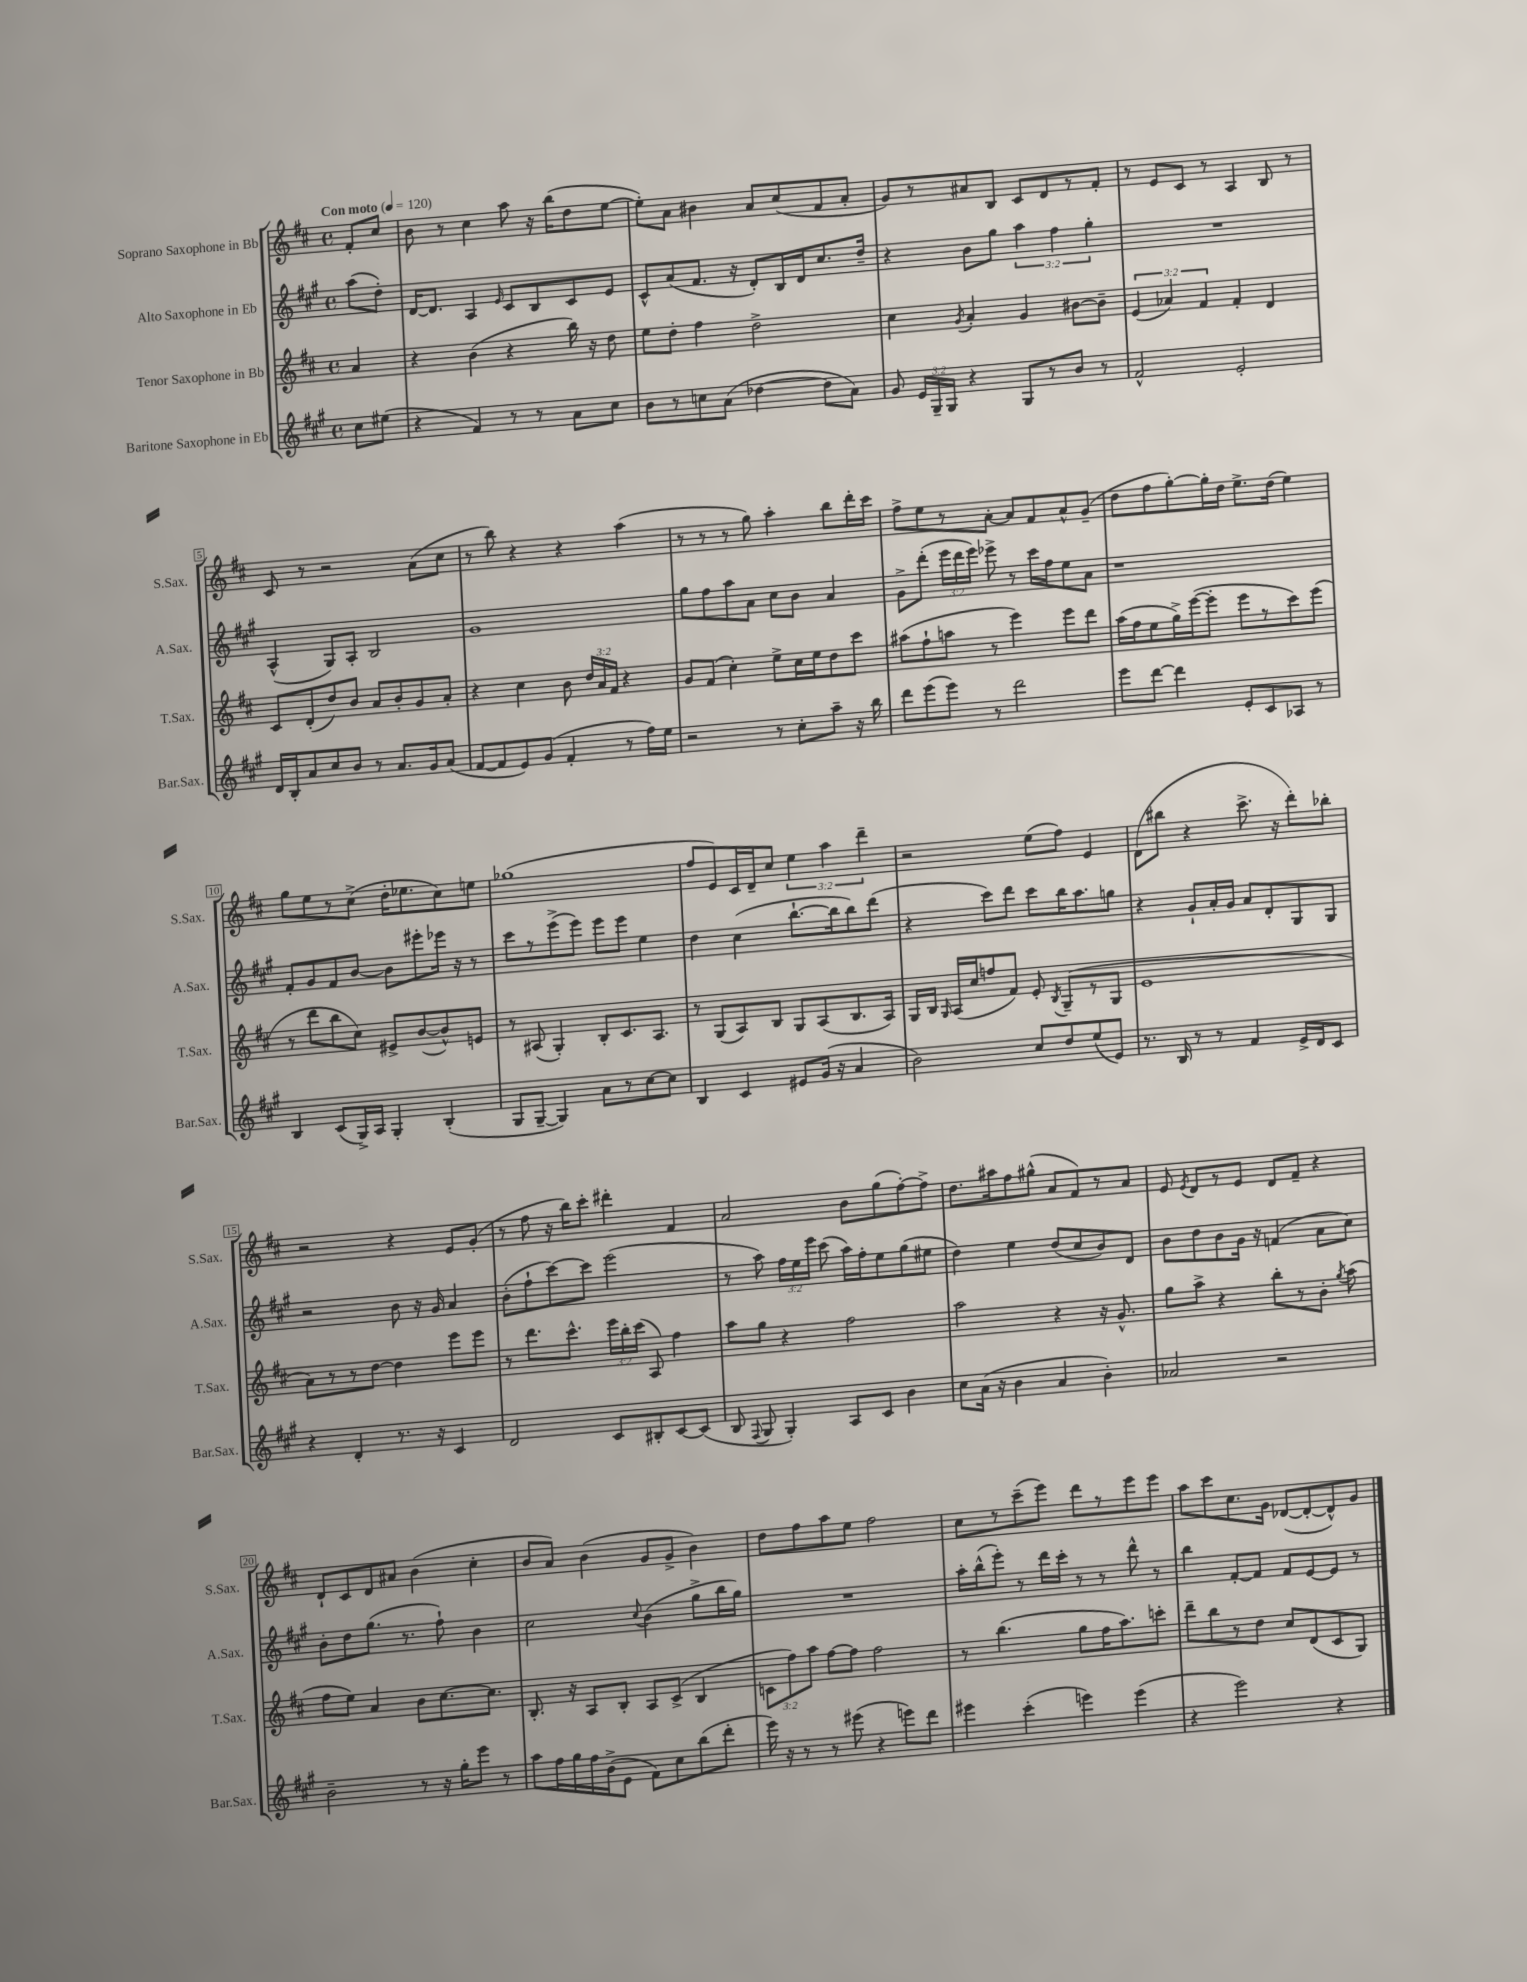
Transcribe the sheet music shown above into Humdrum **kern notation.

**kern	**kern	**kern	**kern
*staff4	*staff3	*staff2	*staff1
*clefG2	*clefG2	*clefG2	*clefG2
*k[f#c#g#]	*k[f#c#]	*k[f#c#g#]	*k[f#c#]
*M4/4	*M4/4	*M4/4	*M4/4
*met(c)	*met(c)	*met(c)	*met(c)
*MM120	*MM120	*MM120	*MM120
8cc#\L	4a/	(8aa\L	8f#'/L
(8ee#\J	.	8dd'\J)	8cc#/J
=	=	=	=
4r	4r	[16d/LK	8b\
.	.	8.d/]J	.
.	.	.	8r
4f#/)	(4b\	4A/	4cc#\
.	.	16qqe/	.
8r	4r	8c#/L	8aa\
8r	.	8B/	16r
.	.	.	(16bb\LK
8a\L	16bb\)	8c#/	8dd\
.	16r	.	.
8cc#\J	8dd\	8e/J	[8ee\J
=	=	=	=
8b\L	8ee\L	8c#^^/L	8ee'\]L)
8r	8dd'\J	(8a/	8a\J
8cc\	4ff#\	8.f#/J	4b#\
(8a\J	.	.	.
.	.	16r	.
[4dd-\	2dd^\	8d'/L)	8a/L
.	.	16B/L	(8cc#/
.	.	16d/J	.
8dd-\]L	.	8.cc#/	8f#/
8a\J)	.	.	8a'/J
.	.	16dd~/Jk	.
=	=	=	=
8g#/	4cc#\	4r	8g/L)
24e/LL	.	.	8r
24G#~/	.	.	.
24G#/JJ	.	.	.
.	8qg/	.	.
4r	4a'/	8b\L	8a#/
.	.	8gg#\J	8B/J
8G#/L	4g/	6aa\	8c#/L
8r	.	.	8d/
.	.	6ff#\	.
8b/J	[8b#\L	.	8r
.	.	6gg#'\	.
8r	8b#~\]J	.	8f#'/J
=	=	=	=
2f#^^/	(6e/	1r	8r
.	.	.	8e/L
.	6a-/)	.	.
.	.	.	8c#/J
.	6f#/	.	.
.	.	.	8r
2e'/	4f#'/	.	4A/
.	4d/	.	8B/
.	.	.	8r
=	=	=	=
16d/LL	8c#/L	(4A^^/	8c#/
16B'/J	.	.	.
8a/	(8d'/	.	8r
8cc#/	8dd/)	8G#/L)	2r
8b/J	8b/J	8A'/J	.
8r	8a/L	2B/	.
8.a/L	8b'/	.	.
.	8g/	.	(8a\L
16g#/k	.	.	.
(8a/J	8a'/J	.	8cc#\J
=	=	=	=
[8f#/L	4r	1g#	8r
8f#/]	.	.	8bb\)
8e/)	4cc#\	.	4r
(8g#/J	.	.	.
4f#'/	8b\	.	4r
.	24dd/LL	.	.
.	24a/	.	.
.	24f#/JJ	.	.
8r	4r	.	(4aa\
16ff#\LL)	.	.	.
16ee\JJ	.	.	.
=	=	=	=
2r	8g/L	8gg#\L	8r
.	(8f#/J	8ff#\	8r
.	4cc#'\)	8aa\	8r
.	.	8a\J	8gg\)
8r	8ee^\L	8cc#\L	4aa'\
8cc#'\L	16cc#\L	8b\J	.
.	16ee\J	.	.
8aa~\J	8dd\	4a/	8bb\L
16r	8ccc#\J	.	16ddd'\L
16bb\	.	.	16ccc#\JJ
=	=	=	=
8ddd\L	(8aa#\L	8g#^\L	8ff#^\L
(8eee\	8ff#`\	(8ddd'\J	8ee\
8eee\J)	8aa\J	24eee\LL	8r
.	.	24ddd\	.
.	.	24eee\JJ)	.
8r	8r	8eee-^\	[8a'\J
2ddd\	4eee\)	8r	8a/]L
.	.	16ccc#\LL	8f#/
.	.	16ff#\J	.
.	8eee\L	8ee\	8a^^/
.	8ddd\J	8a\J	(8g~/J
=	=	=	=
8eee\L	(16aa\LL	1r	8dd\L
.	16ff#\J	.	.
[8ddd\J	8ee\	.	8ff#\
4ddd\]	16gg^\L)	.	[8gg'\)
.	([16eee\J	.	.
.	8eee'\]J	.	16gg'\]L
.	.	.	16dd\JJ
8e'/L	8eee\L	.	8.ee^\L
8c#/	8r	.	.
.	.	.	(16dd\Jk
8A-/J	8ccc#\)	.	4ee\)
8r	(8eee\J	.	.
=	=	=	=
4B/	8r	8f#'/L	8gg\L
.	8ddd\L	8g#/	8ee\
(8c#/L	8bb\	8f#/	8r
16G#^/L)	8cc#\J)	[8b/J	(8cc#^\J
16A/JJ	.	.	.
4G#'/	8e#^/L	8b\]L	16dd'\LK
.	.	.	8.ee-\
.	([8b/	8eee#'\	.
(4B'/	8b^^/])	16eee-\Jk	8cc#\)
.	.	16r	.
.	8e/J	8r	8ee\J
=	=	=	=
8G#/L	8r	8ccc#\L	(1gg-
[8G#~/J	(8A#/	8r	.
4G#/])	4G'/)	(8eee^\	.
.	.	8eee\J)	.
8a\L	8B'/L	8eee\L	.
8r	8.c#/	8eee\J	.
[8cc#\	.	4ee\	.
.	8.A#/J	.	.
8cc#\]J	.	.	.
=	=	=	=
4B/	8r	4dd\	8ff#/L
.	(8G/L	.	8e/)
4c#/	8A/)	(4cc#\	16c#/L
.	.	.	16d~/J
.	8B/J	.	8cc#/J
8e#/L	8G/L	[8.bb`\L	6ee\
(16g#/Jk	(8A/	.	.
.	.	.	6aa\
16r	.	16bb\]k	.
4a/	8.B/	8bb\)	.
.	.	.	6ddd~\
.	.	(8ddd\J	.
.	16A/Jk)	.	.
=	=	=	=
2b\)	16G/LL	4r	2r
.	16B/JJ	.	.
.	16qqG/	.	.
.	(16A/LL	.	.
.	16cc#/J	.	.
.	8ff/	8ccc#\L)	.
.	8f#/J)	8ddd\J	.
8cc#/L	8e'/	8ccc#\L	(8ee\L
.	8qB/	.	.
8dd/	(8G~/L	16bb\K	8ff#\J)
.	.	8.aa\	.
(8ee/	8r	.	4e/
8e/J)	8G/J	8gg\J	.
=	=	=	=
8.r	1e	4r	(8d\L
.	.	.	8bb#\J
16B/	.	.	.
8r	.	8g#`/L	4r
8r	.	16a'/L	.
.	.	16g#/JJ	.
4f#/	.	8a/L	8.ccc#^\
.	.	8d'/	.
.	.	.	16r
16e^/LL	.	8G#/	8ddd'\L)
16d/J	.	.	.
8c#/J	.	8G#/J	8bb-'\J
=	=	=	=
4r	8a\L)	2r	2r
.	8r	.	.
4d'/	8r	.	.
.	[8dd\J	.	.
8.r	4dd\]	8b\	4r
.	.	16r	.
16r	.	16g#/	.
4c#/	8eee\L	4a/	8e/L
.	8eee\J	.	(8g'/J
=	=	=	=
2d/	8r	(8b'\L	8r
.	8.ddd\L	8ff#`\	8ff#\
.	.	[8ccc#\)	16r
.	8.ccc#^^\J	.	16bb\LK)
.	.	8ccc#\]J	8ccc#'\J
8c#/L	24eee\LL	(2eee\	4ddd#'\
.	24bb'\	.	.
.	(24ccc#\JJ	.	.
8B#'/	8A/)	.	.
[8c#/	4ff#\	.	4f#/
(8c#/]J	.	.	.
=	=	=	=
8B/	8aa\L	8r	2a/
8qqF#/	.	.	.
8G#/	8gg\J	8aa\)	.
4G#'/)	4r	24ff#\LL	.
.	.	24ee\	.
.	.	24eee\JJ	.
.	.	(8ccc#\	.
8A/L	2ff#\	16aa\LL)	8b\L
.	.	16ff#'\J	.
8c#/J	.	8ee\	(8gg\
4b\	.	(8gg#\	[8ff#'\)
.	.	8ee#\J	8ff#^\]J
=	=	=	=
8cc#\L	2aa\	4dd\)	8.dd\L
(16a\Jk	.	.	.
16r	.	.	16aa#\k
4b\	.	4ee\	8ff#\
.	.	.	(8gg#^^\J
4a/	4r	(8dd/L	8a/L
.	.	8cc#/	8f#/)
4b'\)	16r	8b/)	8r
.	8.g^^/	.	.
.	.	8d/J	8a/J
=	=	=	=
2a-/	8gg\L	8b\L	8e/
.	.	.	8qe/
.	8aa^\J	8dd\	8d/L
.	4r	8b\	8r
.	.	16g#\Jk	8e/J
.	.	16r	.
2r	8bb'\L	(4f/	8d/L
.	8r	.	8f#~/J
.	8b'\J	8a\L	4r
.	8qgg/	.	.
.	(8aa\	8cc#\J)	.
=	=	=	=
2b~\	8ff#\L	8b'\L	8d`/L
.	8ee\J)	8dd\	8c#/
.	4a/	(8.gg#\J	8d/
.	.	.	8a#/J
.	.	8.r	.
8r	8b\L	.	(4b\
16r	[8.cc#\	8ff#`\)	.
16gg#'\LK	.	.	.
8eee\J	.	4b\	4cc#'\
.	8.cc#\]J	.	.
8r	.	.	.
=	=	=	=
8aa\L	8.B'/	2cc#\	8b/L
16ff#\L	.	.	8a/J)
16gg#\	16r	.	.
16ff#\	8A/L	.	(4b\
(16b^\J	.	.	.
8e\J	8B'/J	.	.
.	.	8qqcc#/	.
8f#\L)	8A/L	(4b\	8g/L
8cc#\	(8c#^/J	.	8g^/J
(8bb\	4B/	8gg#^\L	4b\)
8ddd'\J	.	16bb\L	.
.	.	16gg#\JJ)	.
=	=	=	=
16eee\)	12c\L	1r	8dd\L
16r	.	.	.
.	12ff#\)	.	.
8r	.	.	8ff#\
.	12aa\J	.	.
8r	[8ff#\L	.	8aa\
(8eee#\	8ff#\]J	.	8ee\J
4r	2ff#\	.	2ff#\
8eee\L)	.	.	.
8ddd\J	.	.	.
=	=	=	=
4eee#\	8r	16aa'\LL	8cc#\L
.	.	(16bb^^\J	.
.	(4.bb\	8eee'\J)	8r
(4ccc#'\	.	8r	(8ccc#~\
.	.	16ddd\LL	8eee\J)
.	.	16ccc#'\JJ	.
4eee\)	8gg\L	8r	8ddd\L
.	16ff#\K	8r	8r
.	8.aa\)	.	.
(4eee\	.	8ddd^^\	8eee\
.	8ccc'\J	8r	8eee\J
=	=	=	=
4r	8ddd~\L	4bb\	8aa\L
.	8bb\	.	8ccc#\
2eee\)	8r	[8f#'/L	8.cc#\
.	8dd\J	8f#/]J	.
.	.	.	16g\Jk
.	8cc#/L	8f#/L	([8d-/L
.	(8d/	[8e/	8d-'/_
4r	8c#/	8e/]J	8d-^^/])
.	8G/J)	8r	8g/J
==	==	==	==
*-	*-	*-	*-
